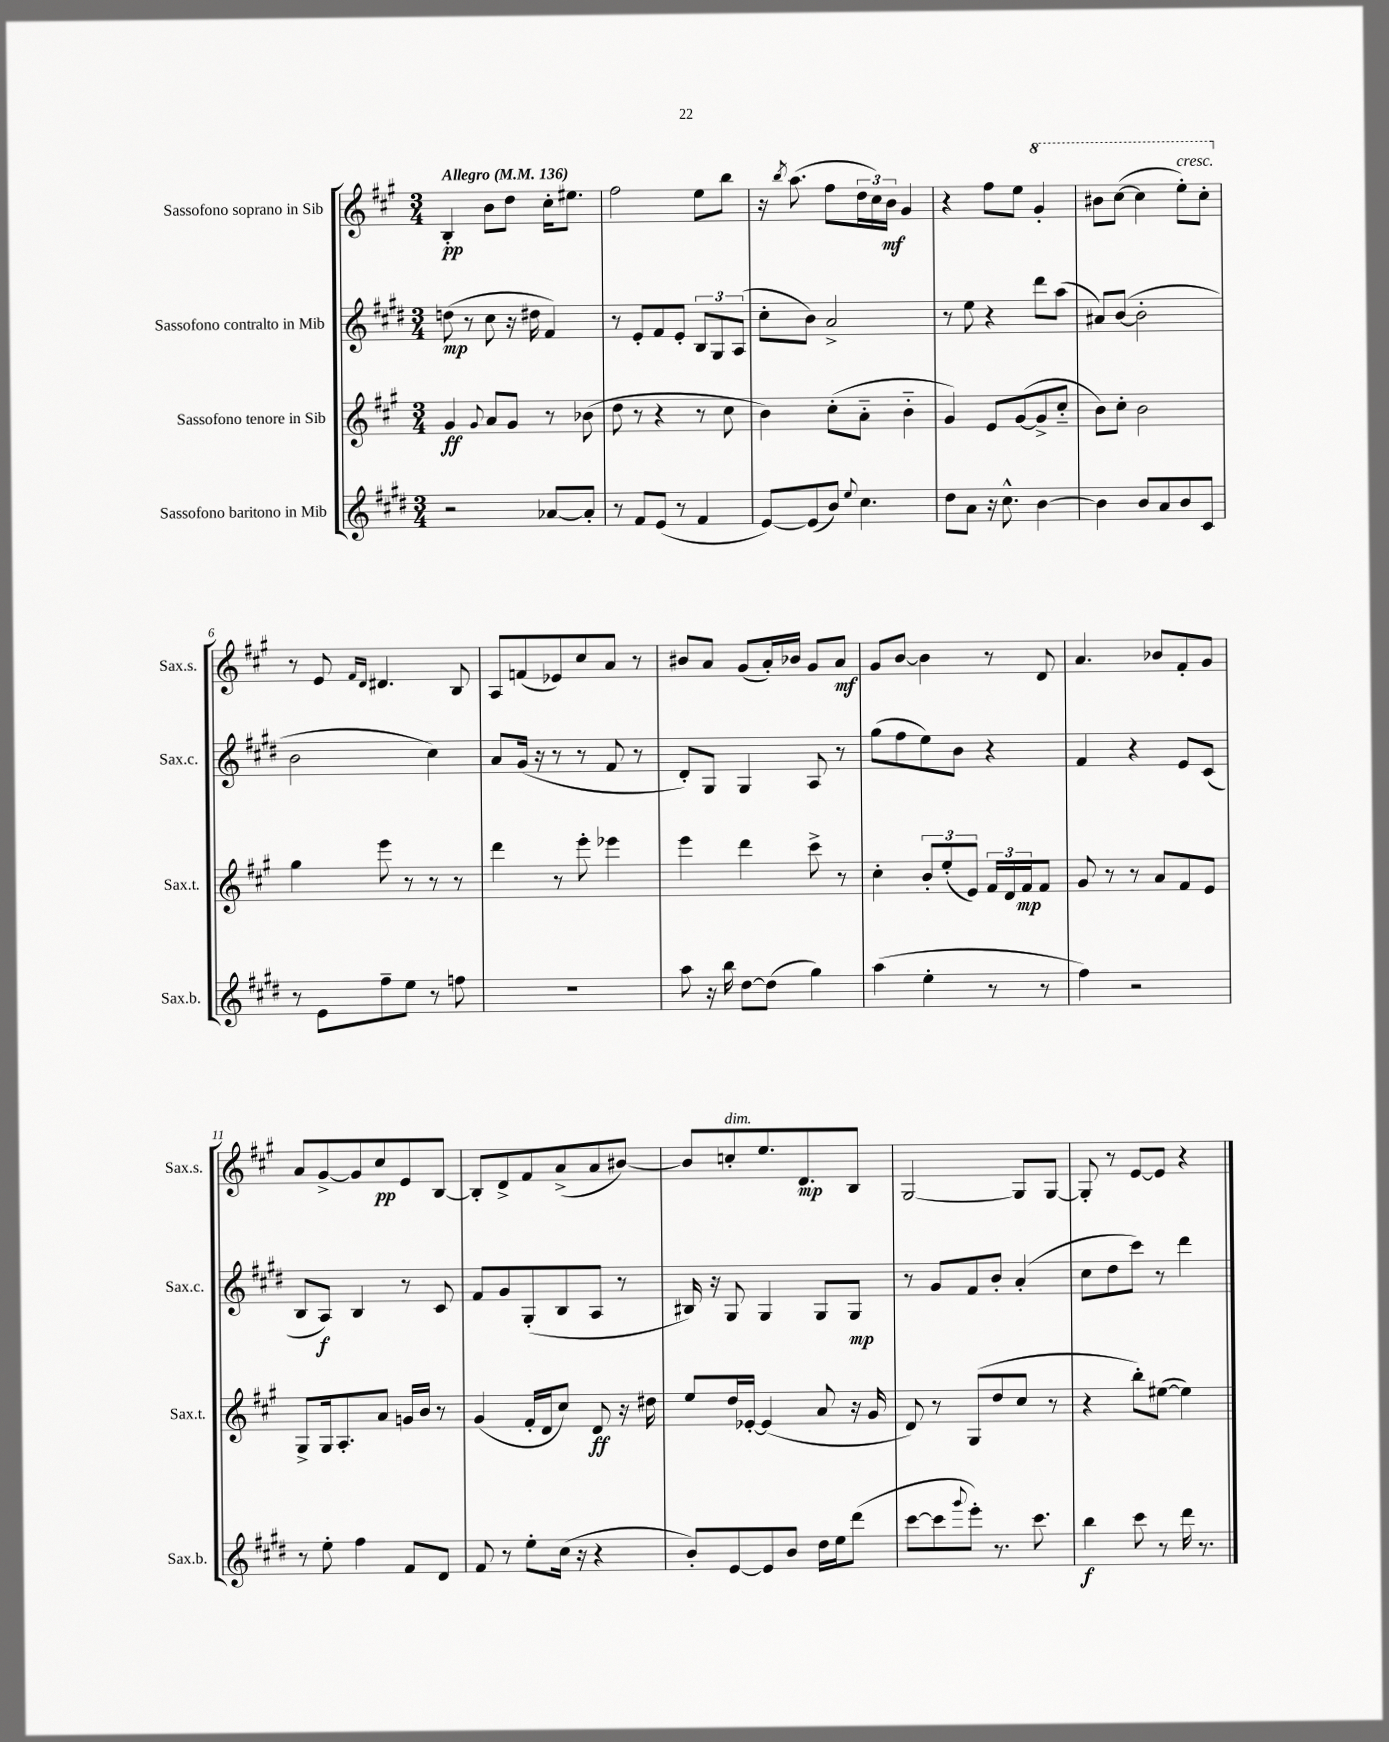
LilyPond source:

<<
\new StaffGroup <<
\new Staff = "s0" \with { instrumentName = "Sassofono soprano in Sib" shortInstrumentName = "Sax.s." } {
    \clef treble \key a \major \numericTimeSignature \time 3/4 \tempo "Allegro" 4 = 136
    b4-.\pp b'8 d''8 cis''16-. eis''8. |
    fis''2 e''8 b''8 |
    r16 \acciaccatura { b''8 } a''8.( fis''8 \tuplet 3/2 { d''16 cis''16) b'16\mf } gis'4 |
    r4 fis''8 e''8 \ottava #1 gis''4-. |
    bis''8 cis'''8~( cis'''4 e'''8-.^\markup { \italic "cresc." }) cis'''8-. \ottava #0 |
    r8 e'8 \grace { fis'16 d'16 } dis'4. b8 |
    a8 f'8( ees'8) cis''8 a'8 r8 |
    bis'8 a'8 gis'8( a'16-.) bes'16 gis'8 a'8\mf |
    gis'8 b'8~ b'4 r8 d'8 |
    a'4. bes'8 fis'8-. gis'8 |
    a'8 gis'8~-> gis'8 cis''8\pp e'8 b8~ |
    b8-. d'8-> fis'8 a'8->( a'8 bis'8~) |
    bis'8 c''8-.^\markup { \italic "dim." } e''8. d'8.\mp b8 |
    gis2~ gis8 gis8~ |
    gis8-. r8 e'8~ e'8 r4 \bar "|." |
}
\new Staff = "s1" \with { instrumentName = "Sassofono contralto in Mib" shortInstrumentName = "Sax.c." } {
    \clef treble \key e \major \numericTimeSignature \time 3/4
    d''8\mp( r8 cis''8 r16 dis''16 fis'4) |
    r8 e'8-. fis'8 e'8-. \tuplet 3/2 { b8 gis8 a8( } |
    cis''8-. b'8) a'2-> |
    r8 e''8 r4 dis'''8 a''8( |
    ais'8) b'8~( b'2-. |
    b'2 cis''4) |
    a'8 gis'16( r16 r8 r8 fis'8 r8 |
    dis'8-.) gis8 gis4 a8 r8 |
    gis''8( fis''8 e''8) b'8 r4 |
    fis'4 r4 e'8 cis'8( |
    b8 a8\f) b4 r8 cis'8 |
    fis'8 gis'8 gis8-.( b8 a8 r8 |
    bis16) r16 gis8 gis4 gis8 gis8\mp |
    r8 gis'8 fis'8 b'8-. a'4-.( |
    cis''8 dis''8 cis'''8) r8 dis'''4 \bar "|." |
}
\new Staff = "s2" \with { instrumentName = "Sassofono tenore in Sib" shortInstrumentName = "Sax.t." } {
    \clef treble \key a \major \numericTimeSignature \time 3/4
    gis'4\ff \appoggiatura { gis'8 } a'8 gis'8 r8 bes'8( |
    d''8 r8 r4 r8 cis''8 |
    b'4) cis''8-.( a'8-_ b'4-_ |
    gis'4) e'8 gis'8~( gis'8-> cis''8-_ |
    b'8) cis''8-. b'2 |
    gis''4 e'''8 r8 r8 r8 |
    d'''4 r8 e'''8-. ees'''4 |
    e'''4 d'''4 cis'''8-> r8 |
    cis''4-. \tuplet 3/2 { b'8-. e''8-.( e'8) } \tuplet 3/2 { fis'16 d'16 fis'16\mp } fis'8 |
    gis'8 r8 r8 a'8 fis'8 e'8 |
    gis8-> gis16 a8.-. a'8 g'16 b'16 r8 |
    gis'4( fis'16-. d'16 cis''8) d'8\ff r16 dis''16 |
    e''8 d''16 ees'16~-. ees'4( a'8 r16 gis'16 |
    d'8) r8 gis8( d''8 cis''8 r8 |
    r4 b''8-.) eis''8~( eis''4) \bar "|." |
}
\new Staff = "s3" \with { instrumentName = "Sassofono baritono in Mib" shortInstrumentName = "Sax.b." } {
    \clef treble \key e \major \numericTimeSignature \time 3/4
    r2 aes'8~ aes'8-. |
    r8 fis'8 e'8( r8 fis'4 |
    e'8~) e'8( b'8) \appoggiatura { e''8 } cis''4. |
    dis''8 a'8 r16 cis''8.-^ b'4~ |
    b'4 b'8 a'8 b'8 cis'8 |
    r8 e'8 fis''8-- e''8 r8 f''8 |
    R2. |
    a''8 r16 b''16 dis''8~ dis''8( gis''4) |
    a''4( e''4-. r8 r8 |
    fis''4) r2 |
    r8 e''8-. fis''4 fis'8 dis'8 |
    fis'8 r8 e''8-. cis''16( r16 r4 |
    b'8-.) e'8~ e'8 b'8 dis''16 e''16 dis'''8( |
    cis'''8~ cis'''8 \appoggiatura { gis'''8 } e'''8-.) r8. cis'''8. |
    b''4\f cis'''8 r8 dis'''16 r8. \bar "|." |
}
>>
>>
